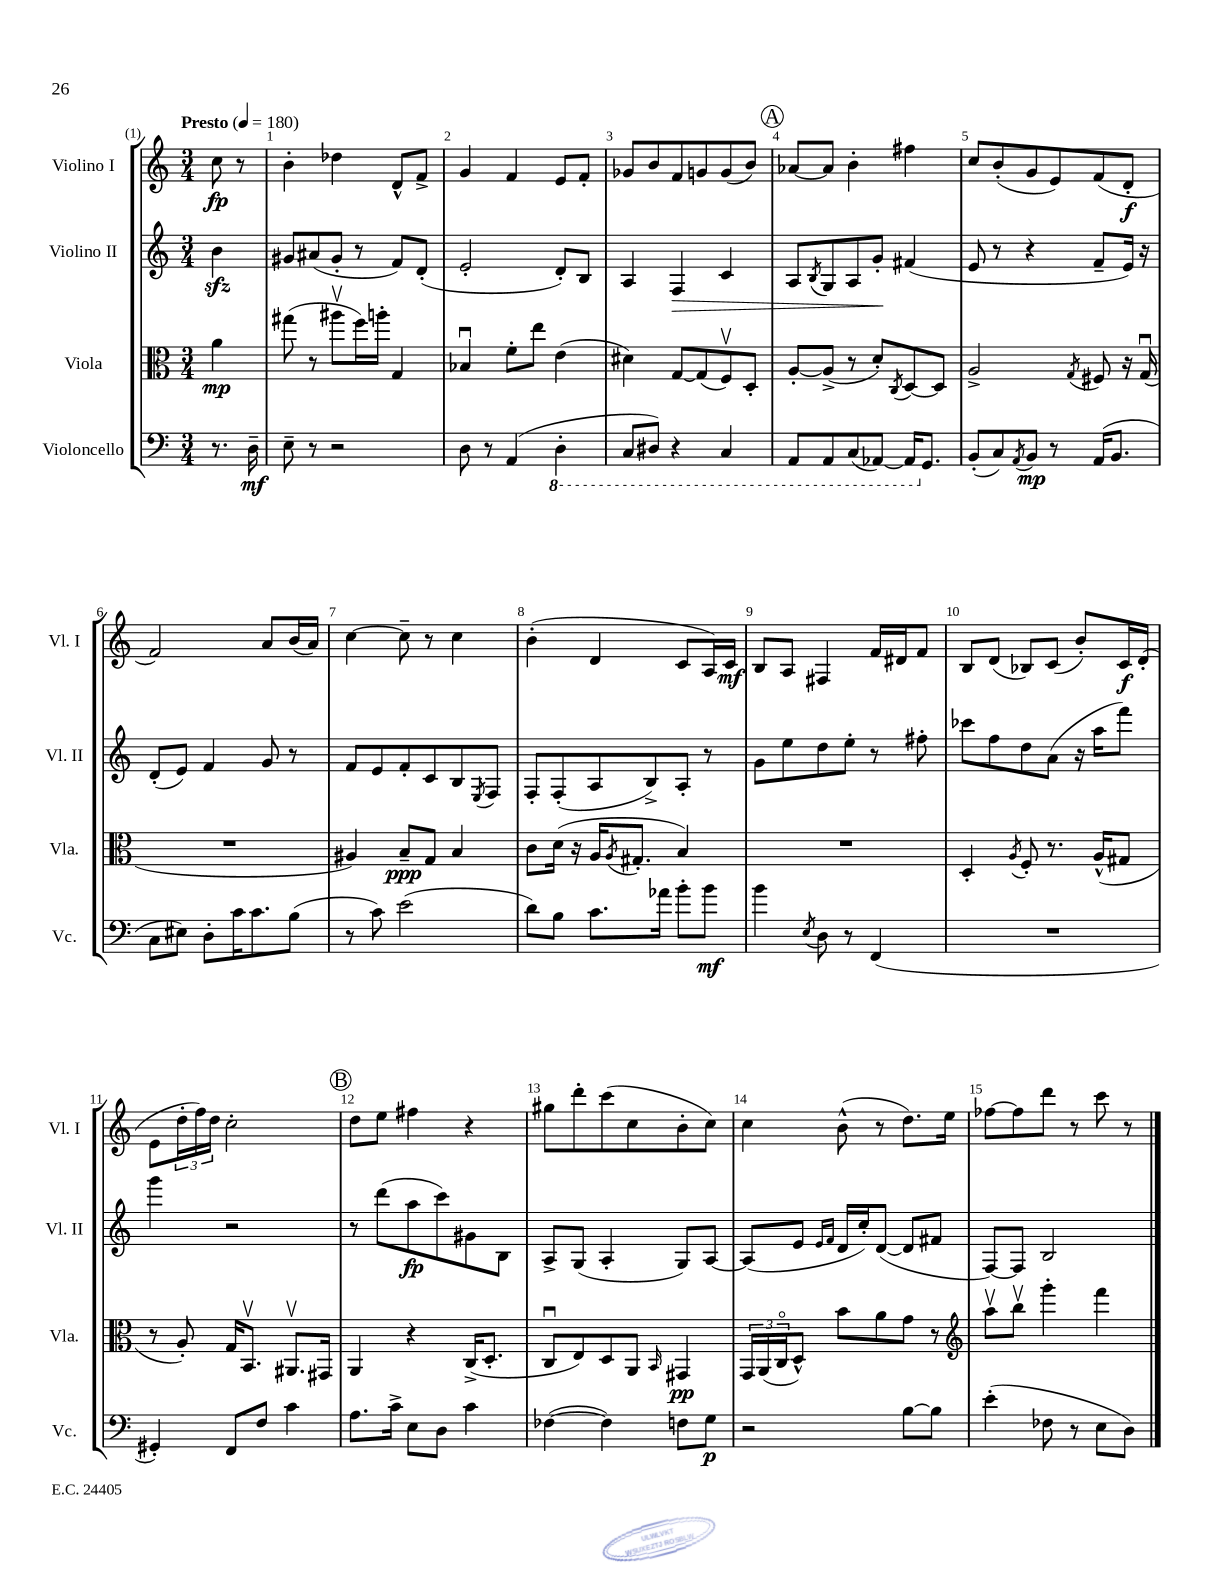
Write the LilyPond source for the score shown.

<<
\new StaffGroup <<
\new Staff = "s0" \with { instrumentName = "Violino I" shortInstrumentName = "Vl. I" } {
    \clef treble \key c \major \numericTimeSignature \time 3/4 \partial 4 \tempo "Presto" 4 = 180
    c''8\fp r8 |
    b'4-. des''4 d'8-^ f'8-> |
    g'4 f'4 e'8 f'8-. |
    ges'8 b'8 f'8 g'8 g'8( b'8) |
    \mark \markup { \circle "A" } aes'8~ aes'8 b'4-. fis''4 |
    c''8 b'8-.( g'8 e'8) f'8( d'8-.\f |
    f'2) a'8 b'16( a'16) |
    c''4~ c''8-- r8 c''4 |
    b'4-.( d'4 c'8 a16) c'16\mf |
    b8 a8 fis4 f'16 dis'16 f'8 |
    b8 d'8( bes8) c'8( b'8-.) c'16\f d'16-.( |
    e'8 \tuplet 3/2 { d''16-. f''16) d''16 } c''2-. |
    \mark \markup { \circle "B" } d''8 e''8 fis''4 r4 |
    gis''8 d'''8-. c'''8( c''8 b'8-. c''8) |
    c''4 b'8-^( r8 d''8.) e''16 |
    fes''8~ fes''8 d'''8 r8 c'''8 r8 \bar "|." |
}
\new Staff = "s1" \with { instrumentName = "Violino II" shortInstrumentName = "Vl. II" } {
    \clef treble \key c \major \numericTimeSignature \time 3/4 \partial 4
    b'4\sfz |
    gis'8 ais'8( gis'8-. r8 f'8) d'8-.( |
    e'2-. d'8-.) b8 |
    a4 f4\> c'4 |
    \mark \markup { \circle "A" } a8 \acciaccatura { b8 } g8 a8 g'8-.\! fis'4( |
    e'8 r8 r4 f'8-- e'16) r16 |
    d'8-.( e'8) f'4 g'8 r8 |
    f'8 e'8 f'8-. c'8 b8 \acciaccatura { e8 } f8 |
    f8-. f8-.( a8 b8->) a8-. r8 |
    g'8 e''8 d''8 e''8-. r8 fis''8-. |
    ces'''8 f''8 d''8 a'8( r16 a''16 f'''8) |
    g'''4 r2 |
    \mark \markup { \circle "B" } r8 d'''8( a''8\fp c'''8) gis'8 b8 |
    a8-> g8( a4-. g8) a8~ |
    a8( e'8 \grace { e'16 f'16 } d'16 c''16-.) d'8~( d'8 fis'8 |
    f8~) f8 b2 \bar "|." |
}
\new Staff = "s2" \with { instrumentName = "Viola" shortInstrumentName = "Vla." } {
    \clef alto \key c \major \numericTimeSignature \time 3/4 \partial 4
    a'4\mp |
    gis''8( r8 ais''8\upbow f''16) a''16-. g4 |
    bes4\downbow f'8-. e''8 e'4( |
    dis'4) g8~ g8( f8\upbow) d8-. |
    \mark \markup { \circle "A" } a8~-. a8->( r8 d'8-.) \acciaccatura { c8 } d8~ d8 |
    a2-> \acciaccatura { g8 } fis8 r16 g16\downbow( |
    R2. |
    ais4) b8--\ppp g8 b4 |
    c'8 d'16( r16 a16 \acciaccatura { a8 } gis8.-. b4) |
    R2. |
    d4-. \acciaccatura { a8 } f8-. r8. a16-^( gis8 |
    r8 a8-.) g16 b,8.\upbow ais,8.\upbow gis,16 |
    \mark \markup { \circle "B" } a,4 r4 c16->( d8.-. |
    c8\downbow e8) d8 a,8 \grace { b,16 } gis,4\pp |
    \tuplet 3/2 { g,16 a,16( c16\flageolet } d8-^) b'8 a'8 g'8 r8 |
    \clef treble a''8\upbow b''8\upbow g'''4-. f'''4 \bar "|." |
}
\new Staff = "s3" \with { instrumentName = "Violoncello" shortInstrumentName = "Vc." } {
    \clef bass \key c \major \numericTimeSignature \time 3/4 \partial 4
    r8. d16--\mf |
    e8-- r8 r2 |
    d8 r8 a,4( \ottava #-1 d,4-. |
    c,8 dis,8) r4 c,4 |
    \mark \markup { \circle "A" } a,,8 a,,8 c,8( aes,,8~) aes,,16 \ottava #0 g,8. |
    b,8-.( c8) \acciaccatura { a,8 } b,8\mp r8 a,16( b,8. |
    c8 eis8) d8-. c'16 c'8. b8( |
    r8 c'8) e'2( |
    d'8) b8 c'8. aes'16 b'8-. b'8\mf |
    b'4 \acciaccatura { e8 } d8 r8 f,4( |
    R2. |
    gis,4-.) f,8 f8 c'4 |
    \mark \markup { \circle "B" } a8. c'16-> e8 d8 c'4 |
    fes4~( fes4) f8 g8\p |
    r2 b8~ b8 |
    e'4-.( fes8 r8 e8 d8) \bar "|." |
}
>>
>>
\layout { \context { \Score \override BarNumber.break-visibility = ##(#f #t #t) barNumberVisibility = #all-bar-numbers-visible } }
